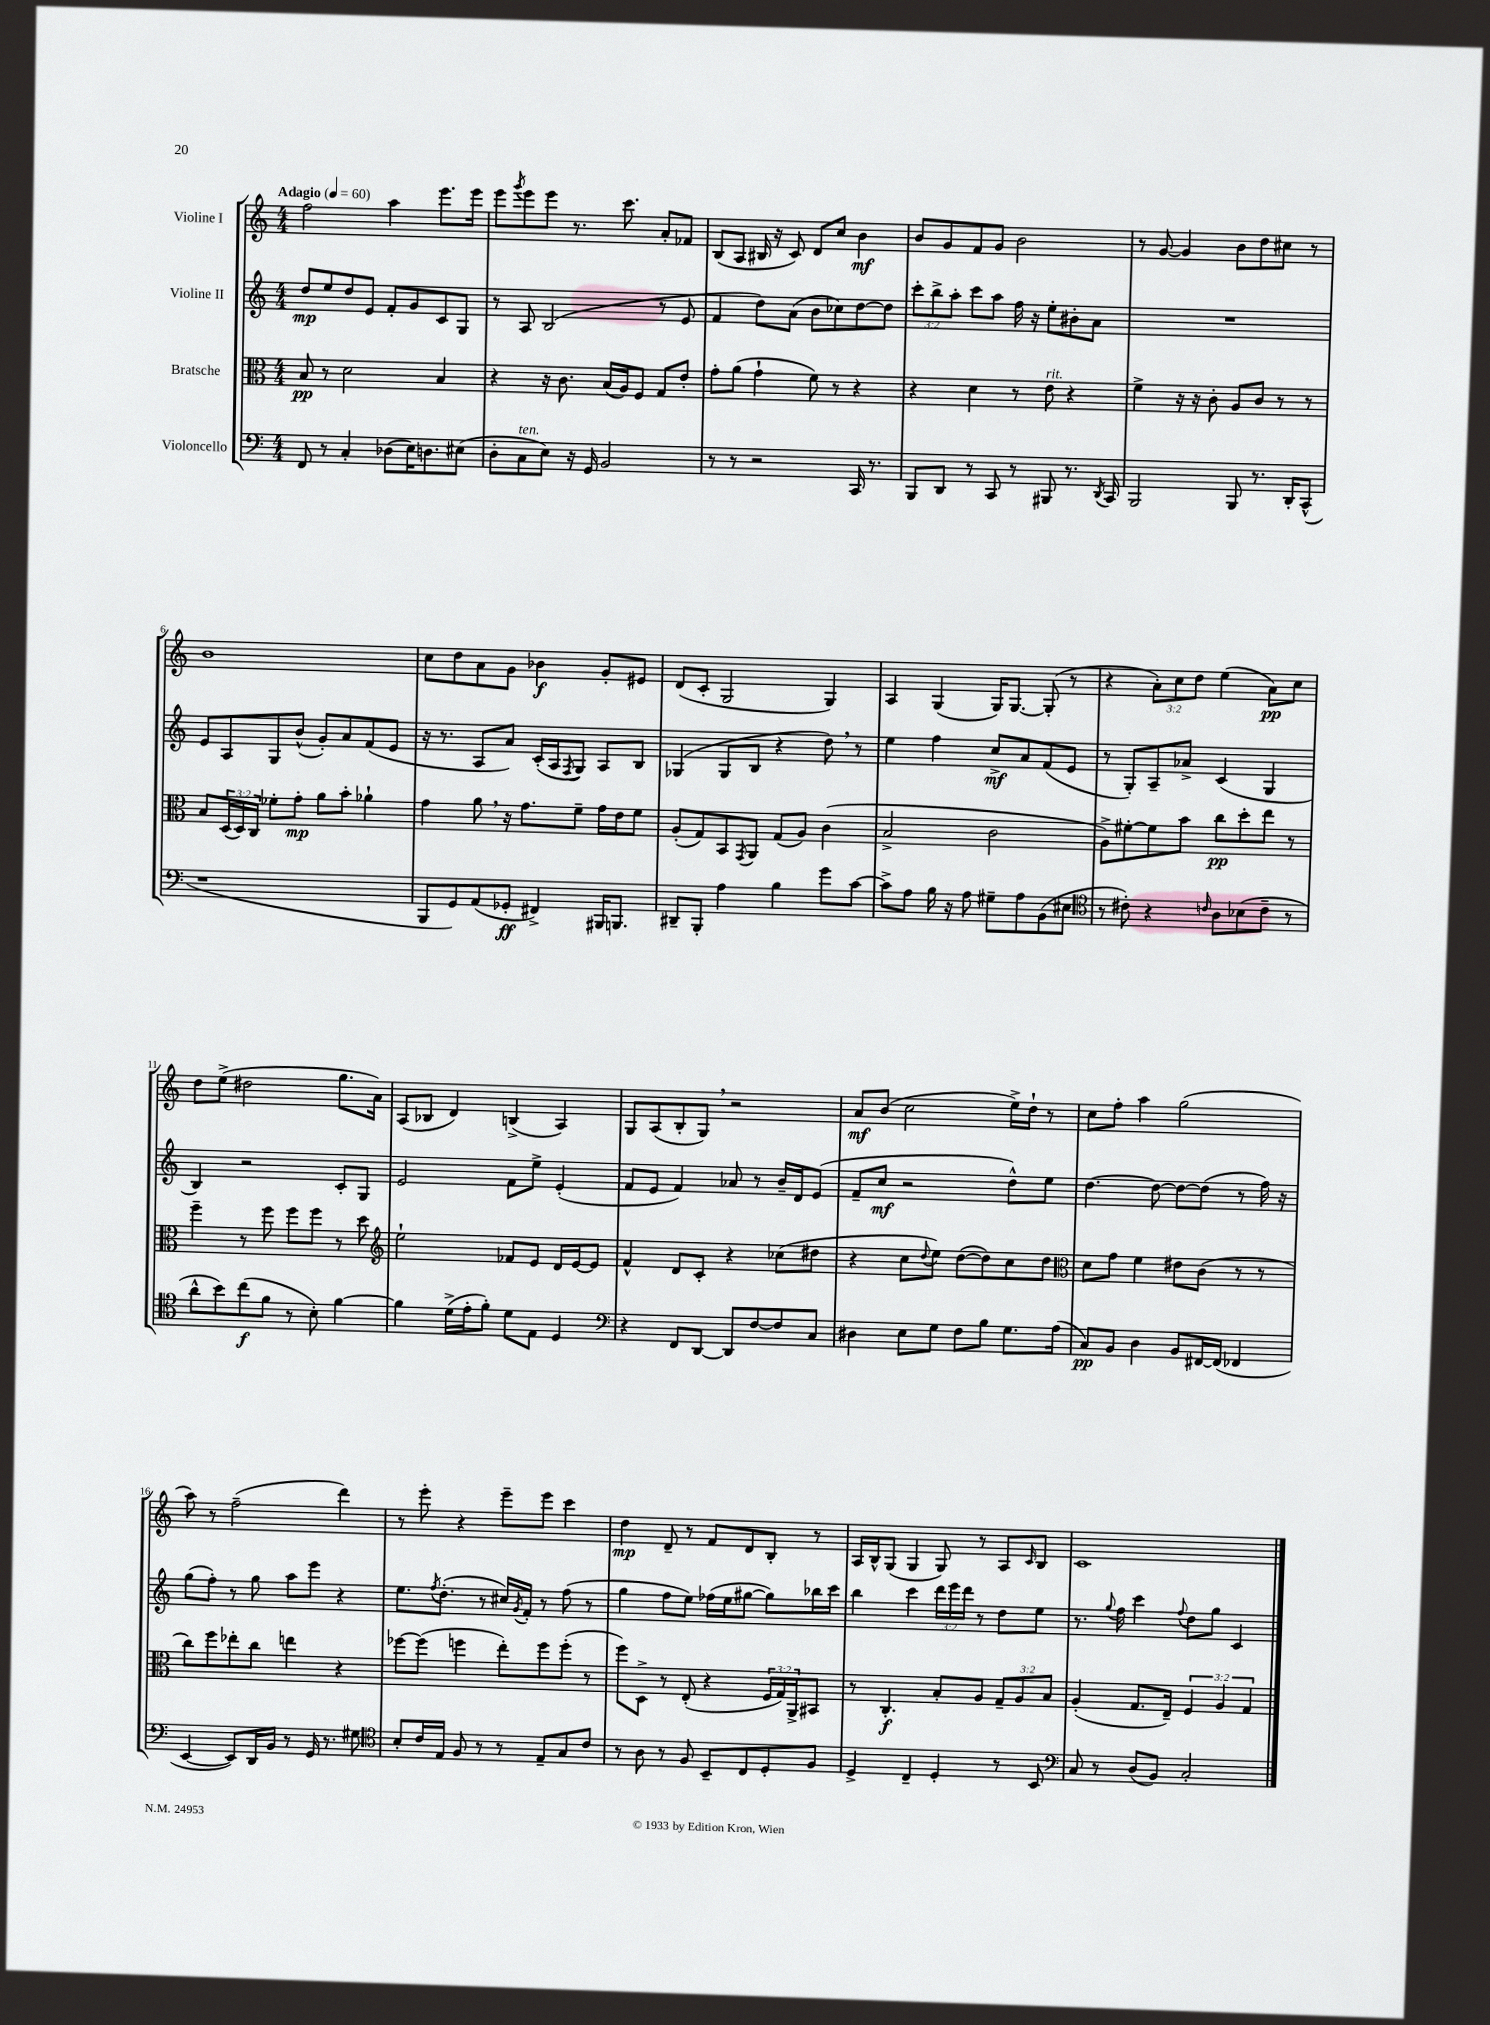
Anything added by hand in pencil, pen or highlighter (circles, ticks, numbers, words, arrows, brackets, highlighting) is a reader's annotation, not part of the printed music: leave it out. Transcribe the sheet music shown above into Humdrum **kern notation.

**kern	**kern	**kern	**kern
*staff4	*staff3	*staff2	*staff1
*clefF4	*clefC3	*clefG2	*clefG2
*k[]	*k[]	*k[]	*k[]
*M4/4	*M4/4	*M4/4	*M4/4
*MM60	*MM60	*MM60	*MM60
8FF	8B	8dd	2ff
8r	8r	8ee	.
4C'	2d	8dd	.
.	.	8e	.
(8D-	.	8f'	4aa
16E)	.	8g	.
8.D	.	.	.
.	4B	8c	8.eee
(8E#	.	8G	.
.	.	.	16eee
=	=	=	=
8D'	4r	8r	8eee
.	.	.	8qggg
8C	.	8A	8eee
8E)	16r	(2B	8eee
.	8.c	.	.
16r	.	.	8.r
16GG	.	.	.
2BB	(16B	.	.
.	16A)	.	8.ccc
.	8F	.	.
.	8G	8r	8a'
.	8e'	8e	8f-
=	=	=	=
8r	8g'	4f	(8B
8r	(8a	.	8A
2r	4g`	8dd)	16B#
.	.	.	16r
.	.	(8a	8c)
.	8f)	8b	8d
.	8r	8cc-)	8cc
16CC	4r	[8dd	4b
8.r	.	.	.
.	.	8dd]	.
=	=	=	=
8BBB	4r	12ccc'	8b
.	.	12bb^	.
8DD	.	.	8g
.	.	12aa'	.
8r	4d	8ccc	8f
8CC	.	8aa	8g
8r	8r	16ff	2b
.	.	16r	.
8BBB#	8e	8ee'	.
8.r	4r	8b#'	.
.	.	8a	.
8qDD	.	.	.
16CC	.	.	.
=	=	=	=
2BBB	4f^	1r	8r
.	.	.	[8g
.	16r	.	4g]
.	16r	.	.
.	8c'	.	.
8BBB	8A	.	8b
8.r	8c	.	8dd
.	8r	.	8cc#
16DD'	.	.	.
(8CC^^	8r	.	8r
=	=	=	=
1r	8B	8e	1b
.	(24D	8A	.
.	24D)	.	.
.	24C	.	.
.	8f-'	8G	.
.	8g'	(8b^^	.
.	8a	8g')	.
.	8b'	8a	.
.	4a-`	(8f	.
.	.	8e	.
=	=	=	=
8BBB	4g	16r	8cc
.	.	8.r	.
8GG)	.	.	8dd
(8AA	8a	8A	8a
8GG-'	16r	8a)	8g
.	8.g	.	.
4FF#^)	.	(16c'	4b-
.	.	16A	.
.	.	8qF	.
.	8f~	8G)	.
16BBB#	16g	8A	8g'
8.BBB	16e	.	.
.	8f	8B	8e#
=	=	=	=
8DD#~	(8A'	(4G-	(8d
8BBB'	8G)	.	8c'
4A	8BB	8G-	2G
.	8qGG	.	.
.	8AA	8B	.
4B	(8G	4r	.
.	8A)	.	.
8g	(4c	8dd)	4G)
[8c	.	8r	.
=	=	=	=
8c^]	2B^	4ee	4A
8A	.	.	.
16B	.	4ff	(4G
16r	.	.	.
8A	.	.	.
8G#~	2c	8cc^	16G)
.	.	.	[8.G
8A	.	8a	.
(8BB	.	(8f	(8G']
8E#	.	8e	8r
=	=	=	=
*clefC4	*	*	*
8r	8A^)	8r	4r
8c#')	[8f#'	8G')	.
4r	8f#]	8A~	12a')
.	.	.	12cc
.	8b	8a-^	.
.	.	.	12dd
16qqc	.	.	.
8A	8cc	(4c	(4ee
(8B-	8dd'	.	.
8c~	8ee	4G	8a)
8r	8r	.	8cc
=	=	=	=
8a^^	4ff~	4B)	8dd
8b)	.	.	(8ee^
(8cc	8r	2r	2dd#
8f	8ff	.	.
8r	8ff	.	.
8B')	8ff	.	.
[4f	8r	8c'	8.gg
.	8dd	8G	.
.	.	.	16a)
=	=	=	=
*	*clefG2	*	*
4f]	2ee`	2e	(8A
.	.	.	8B-
(16d^	.	.	4d)
16e'	.	.	.
8f')	.	.	.
8d	8f-	8f	(4B^
8E	8e	8ee^	.
4D	16d	(4e'	4A)
.	[16e	.	.
.	8e]	.	.
=	=	=	=
*clefF4	*	*	*
4r	4f^^	8f	8G
.	.	8e	(8A
8FF	8d	4f)	8B'
[8DD	8c'	.	8G)
8DD]	4r	8a-	2r
[8F	.	8r	.
8F]	(8cc-	16b~	.
.	.	16d	.
8C	8dd#	(8e	.
=	=	=	=
4D#	4r	8f~	8a
.	.	8cc	(8b
8E	8cc	2r	2cc
.	8qqdd	.	.
8G	8ee)	.	.
8F	([8dd	.	.
8B	8dd])	.	.
8.G	8cc	8dd^^)	16ee^)
.	.	.	16dd`
.	8dd	8ee	8r
(16A	.	.	.
=	=	=	=
*	*clefC3	*	*
8C)	8d	[4.dd	8cc
8BB	8g	.	8ff'
4D	4f	.	4aa
.	.	8dd_	.
8BB	8e#	8dd_	(2gg
[16FF#	(8c	(8dd]	.
(16FF#]	.	.	.
4FF-	8r	8r	.
.	8r	16ff)	.
.	.	16r	.
=	=	=	=
[4EE	8cc)	(8gg	8aa)
.	8ff	8ff')	8r
8EE])	8ee-'	8r	(2ff~
16DD	8cc	8gg	.
16BB	.	.	.
8r	4ee	8aa	.
16GG	.	8eee	.
8.r	.	.	.
.	4r	4r	4ddd)
8G#	.	.	.
=	=	=	=
*clefC4	*	*	*
8B'	[8ff-	8.ee	8r
16c	(8ff-]	.	8eee'
.	.	8qff	.
16E	.	(8.dd'	.
8F	4ff	.	4r
8r	.	8r	.
8r	8ee')	16cc#)	8eee~
.	.	8qg	.
.	.	16f'	.
8E~	8ff	8r	8eee
8G	(8ff'	(8ff	4ccc
8c	8r	8r	.
=	=	=	=
8r	8ff)	4gg	4dd
8A	8D^	.	.
8r	8r	8ff	8d~
8F	(8E'	8ee)	8r
8BB~	4r	(16ff-	8f
.	.	16ee	.
8C	.	[8gg#	8d
8D'	24F	8gg#])	8B'
.	24G)	.	.
.	24AA^	.	.
8F	8BB#	16bb-	8r
.	.	16ccc	.
=	=	=	=
4D^	8r	4bb	16A
.	.	.	16B^^
.	4.C'	.	(8G
4C~	.	4ccc	4G
4D'	8B'	24ddd	8G)
.	.	24eee	.
.	.	24ddd	.
.	8A	8r	8r
8r	12G~	8dd	8A
.	12A	.	.
.	.	.	16qqc
8BB	.	8ee	8B
.	12B	.	.
=	=	=	=
*clefF4	*	*	*
8C	(4A'	8.r	1c
8r	.	.	.
.	.	8qqgg	.
.	.	16ff	.
(8D	8.G	4ccc	.
8BB)	.	.	.
.	16E~)	.	.
.	.	8qqff	.
2C'	6F	8dd	.
.	.	8gg	.
.	6A	.	.
.	.	4c	.
.	6G	.	.
==	==	==	==
*-	*-	*-	*-
